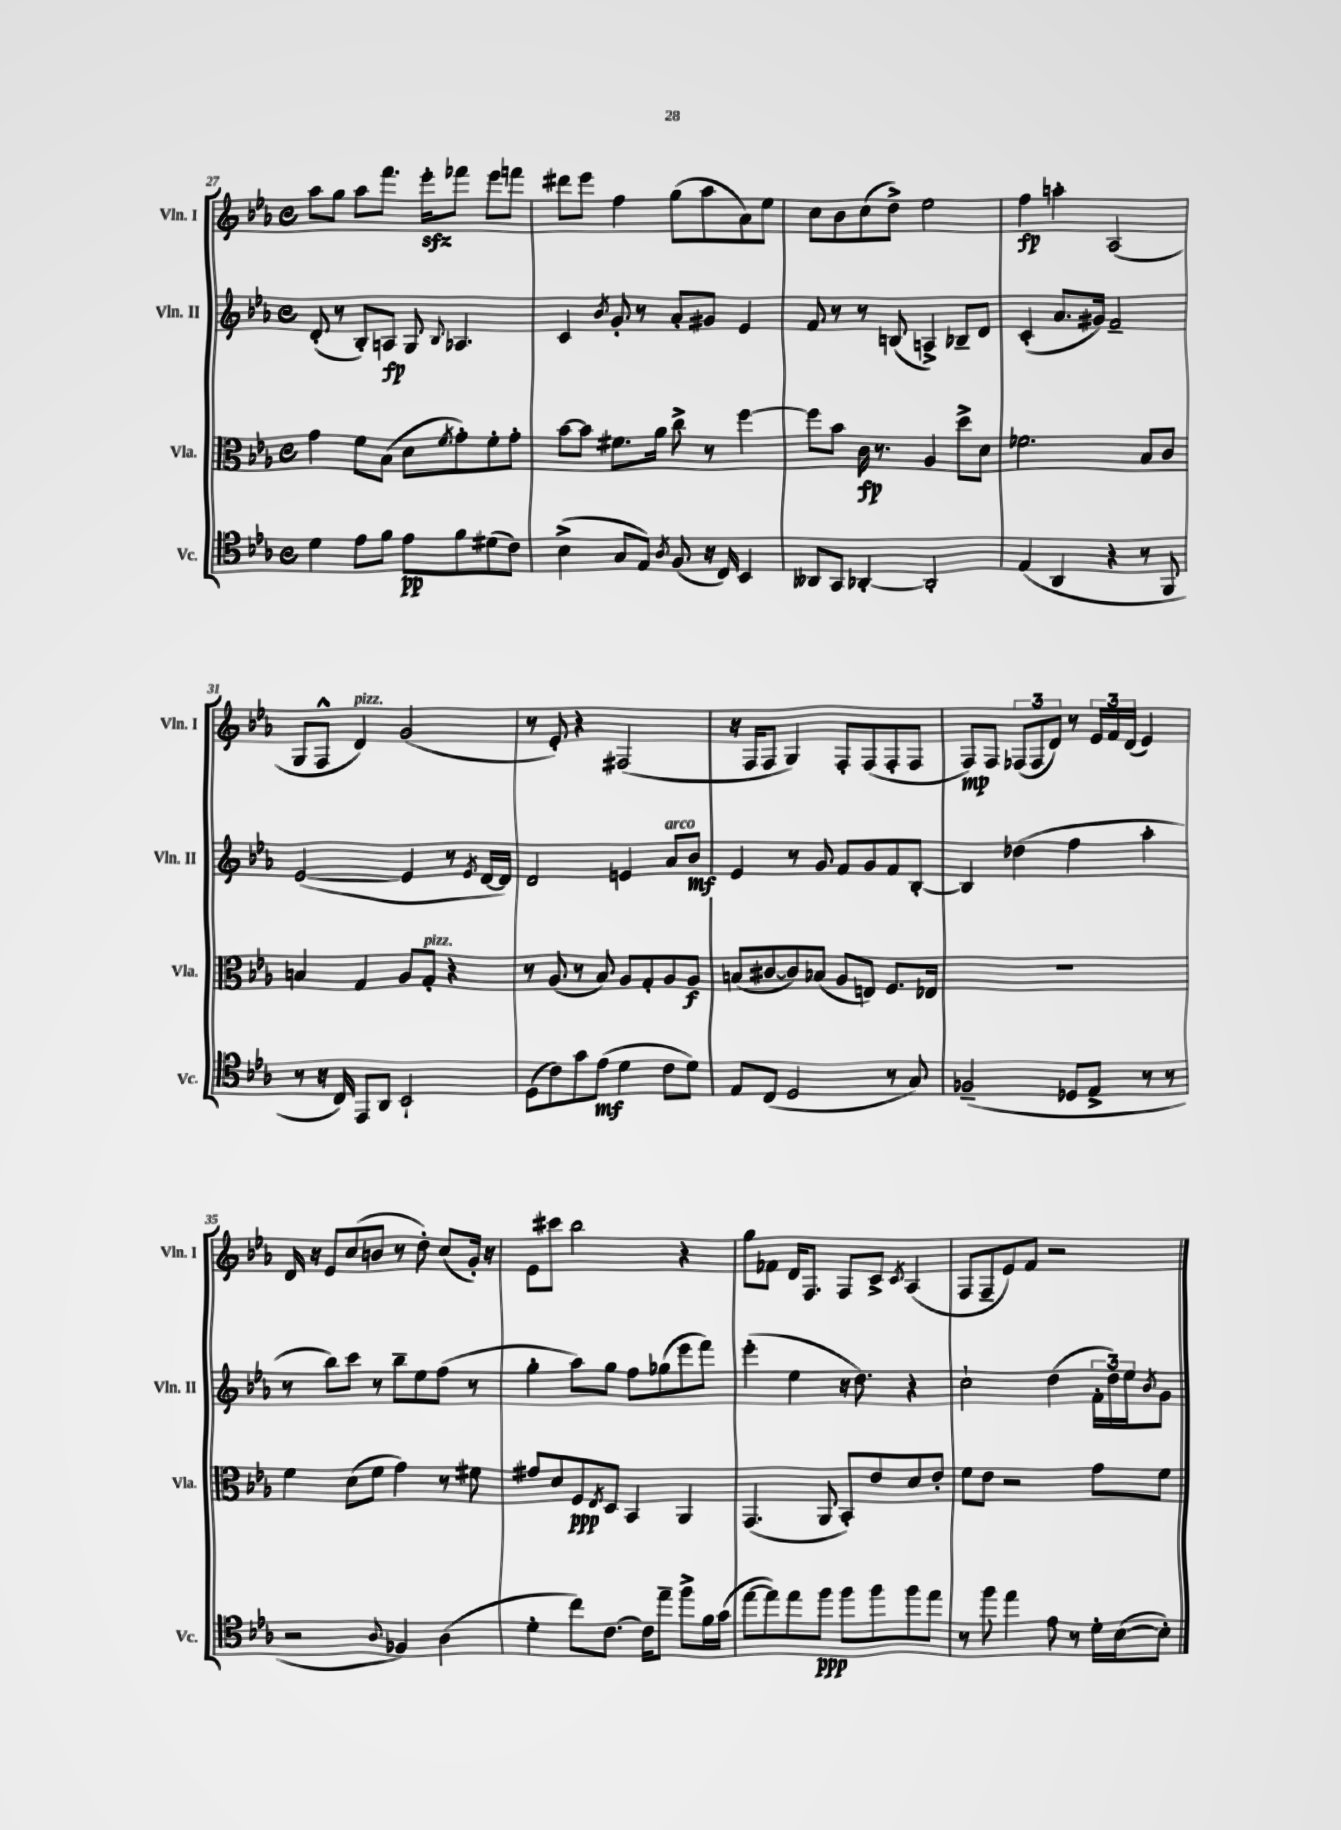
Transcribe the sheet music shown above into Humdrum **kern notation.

**kern	**kern	**kern	**kern
*staff4	*staff3	*staff2	*staff1
*clefC4	*clefC3	*clefG2	*clefG2
*k[b-e-a-]	*k[b-e-a-]	*k[b-e-a-]	*k[b-e-a-]
*M4/4	*M4/4	*M4/4	*M4/4
*met(c)	*met(c)	*met(c)	*met(c)
4d	4g	(8d'	8aa-
.	.	8r	8gg
8e-	8f	8B-')	8aa-
8f	(8B-	8A	8.fff
8e-	8d	8G	.
.	.	.	16eee-'
.	8qf	8qqB-	.
8f	8g')	4.A-	8fff-
(8d#	8f'	.	8eee-
8c)	8g'	.	8fff
=	=	=	=
(4B-^	[8b-	4c	8ddd#
.	8b-]	.	8eee-
.	.	8qb-	.
8G	8.f#	8g'	4ff
8E-)	.	8r	.
.	16a-	.	.
8qA-	.	.	.
(8F	8cc^	8a-'	(8gg
16r	8r	8g#	8aa-
16C)	.	.	.
4BB-	[4ff	4e-	8a-)
.	.	.	8ee-
=	=	=	=
8AA--	8ff]	8f	8cc
8GG	8b-	8r	8b-
[4AA-'	16c	8r	(8cc
.	8.r	.	.
.	.	(8B	8dd^)
2AA-']	4A-	4A^)	2ee-
.	8dd^	8B-~	.
.	8d	8d	.
=	=	=	=
(4E-	2.f-	(4c'	4ff
4AA-	.	8.a-	4aa'
.	.	16g#)	.
4r	.	2f~	(2A-
8r	8B-	.	.
8FF	8c	.	.
=	=	=	=
8r	4B	([2e-	8G
16r	.	.	8F^^
16C)	.	.	.
8EE-	4G	.	4d)
8AA-	.	.	.
2BB-`	8A-	4e-]	(2g
.	8G'	.	.
.	4r	8r	.
.	.	8qe-	.
.	.	[16d	.
.	.	16d])	.
=	=	=	=
(8D	8r	2d	8r
8c)	(8A-	.	8e-')
8g	8r	.	4r
(8e-	8B-)	.	.
4d	8A-	4e	(2F#
.	8G'	.	.
8c	8A-	8a-	.
8d)	8A-	8b-	.
=	=	=	=
8E-	(8B	4e-	16r
.	.	.	16F
(8C	[8c#	.	8F
2D	8c#])	8r	4G)
.	(8B-	8g	.
.	8A-	8f	8F'
.	8E)	8g	(8F
8r	8.F	8f	8F'
8G)	.	[8B-'	8F
.	16E-	.	.
=	=	=	=
(2F-~	1r	4B-]	8F)
.	.	.	8F
.	.	(4dd-	(12F-
.	.	.	12F-
.	.	.	12d)
8D-	.	4ff	8r
8E-^	.	.	24e-
.	.	.	24f
.	.	.	(24d
8r	.	4aa-'	4e-)
8r	.	.	.
=	=	=	=
2r	4f	8r	16d
.	.	.	16r
.	.	8bb-)	8e-
.	(8d	8ccc	(8cc
.	8f	8r	8b
8qqA-	.	.	.
4F-)	4g)	8bb-~	8r
.	.	8ee-	8dd')
(4A-	8r	(8ff	(8cc
.	8f#	8r	16g')
.	.	.	16r
=	=	=	=
4d'	8g#	4gg'	8e-
.	8d	.	8ccc#
8cc)	8F	8aa-)	2bb-
.	8qE-	.	.
[8.c	8D	8gg	.
.	4BB-	8ff	.
16c]	.	.	.
8ee-~	.	(8gg-	.
8ff^	4AA-	8eee-	4r
16f	.	8fff)	.
(16g	.	.	.
=	=	=	=
[8ee-	(4.GG	(4eee-'	8gg
8ee-])	.	.	8f-
8ee-	.	4ee-	16d
.	.	.	8.F
8ff	8AA-	.	.
8ff	8BB-')	16r	8F
.	.	8.dd)	.
8ff	8e-	.	8c^
.	.	.	8qc
8ff	8d	4r	(4A-
8ee-	8e-'	.	.
=	=	=	=
8r	8f	2cc`	8F
8ff	8e-	.	8F~
4ee-	2r	.	8e-)
.	.	.	8f
8e-	.	(4dd	2r
8r	.	.	.
16d'	8g	24f'	.
.	.	24dd)	.
([16B-	.	.	.
.	.	24ee-	.
.	.	8qb-	.
8B-'])	8f	8g	.
==	==	==	==
*-	*-	*-	*-
